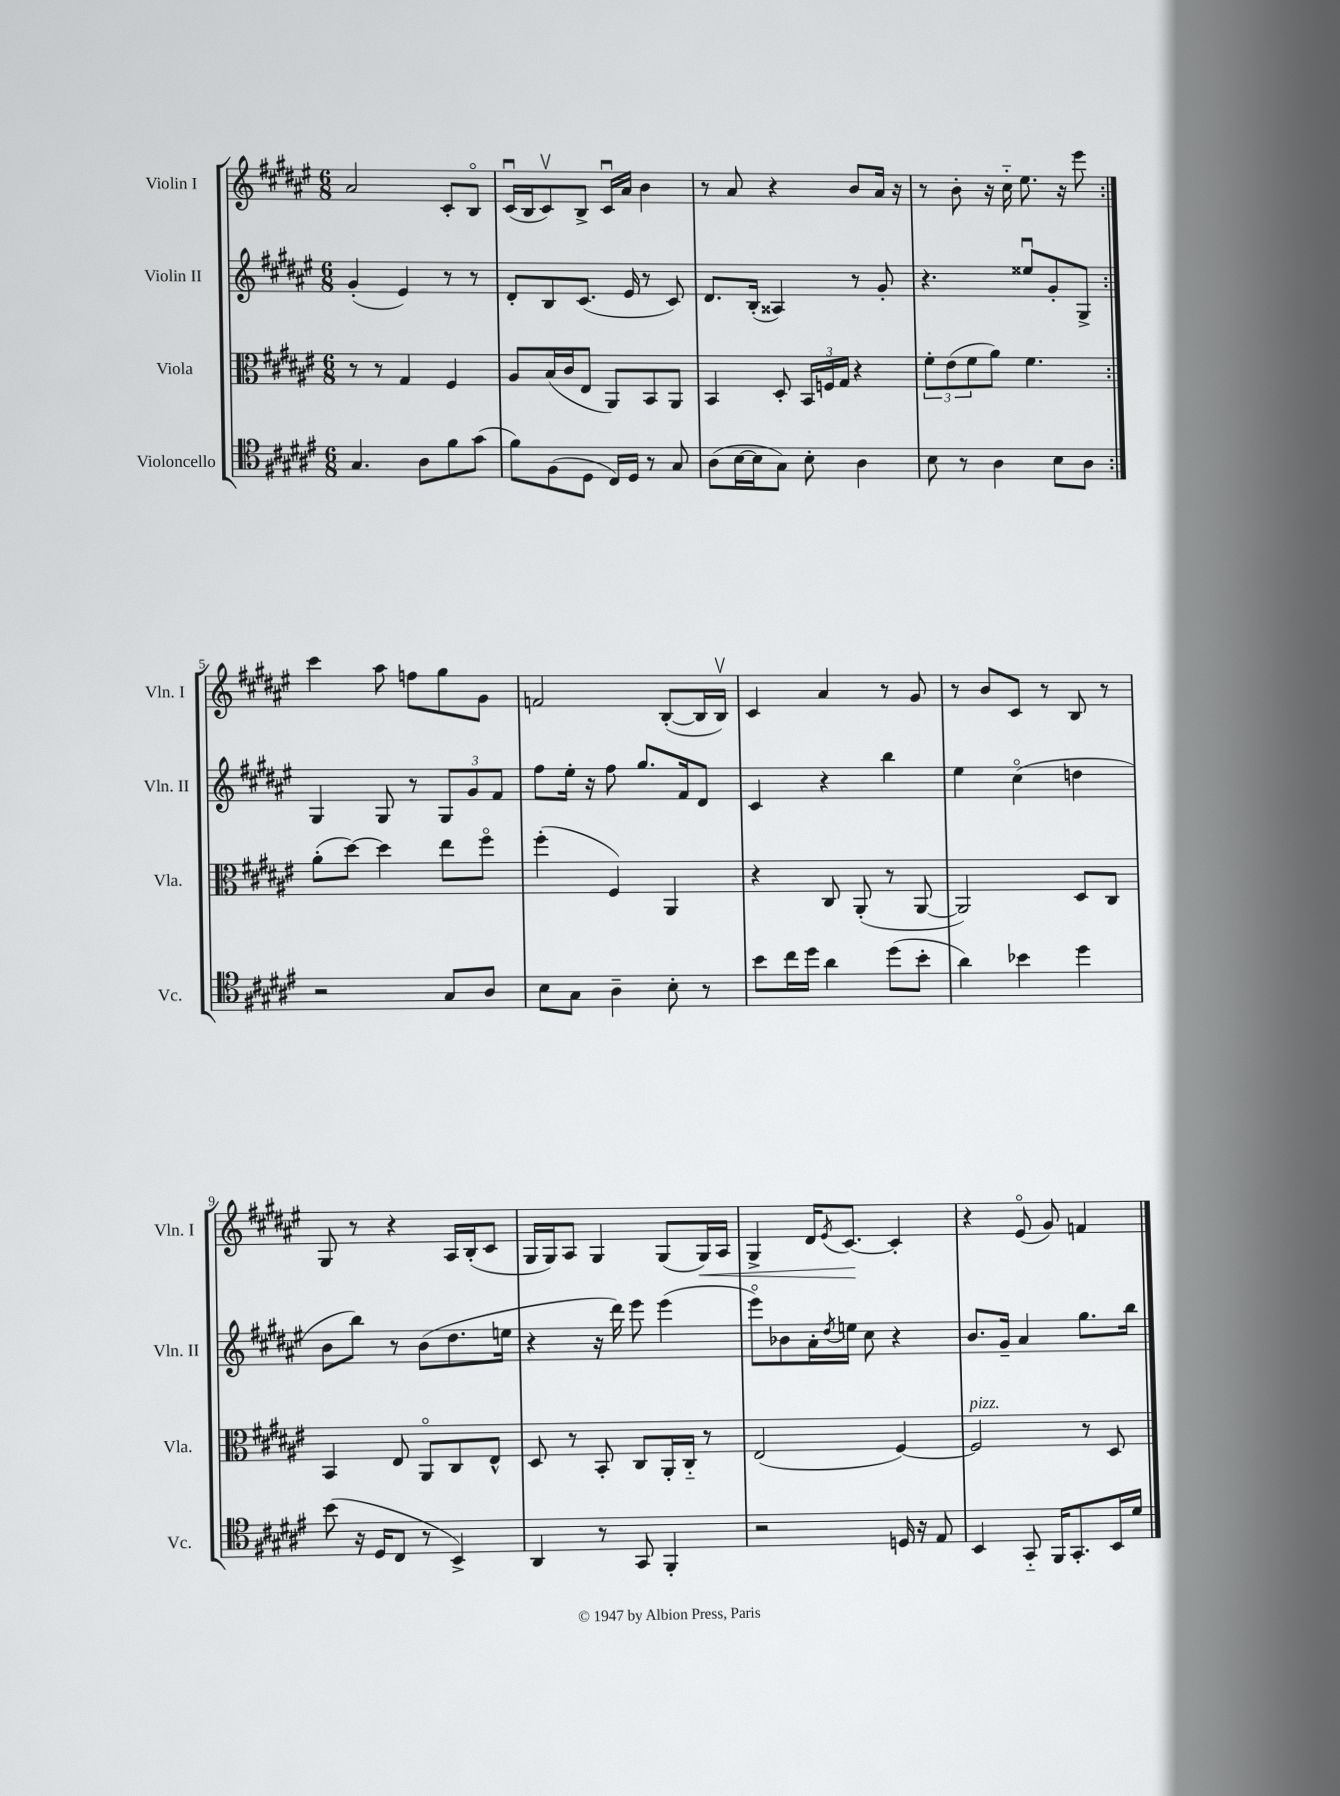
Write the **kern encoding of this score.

**kern	**kern	**kern	**kern
*staff4	*staff3	*staff2	*staff1
*clefC4	*clefC3	*clefG2	*clefG2
*k[f#c#g#d#a#e#]	*k[f#c#g#d#a#e#]	*k[f#c#g#d#a#e#]	*k[f#c#g#d#a#e#]
*M6/8	*M6/8	*M6/8	*M6/8
4.G#	8r	(4g#'	2a#
.	8r	.	.
.	4G#	4e#)	.
8A#	.	.	.
8f#	4F#	8r	8c#'
(8g#	.	8r	8Bo
=	=	=	=
8f#)	8A#	8d#'	(16c#u
.	.	.	16B
(8F#	(16B	8B	8c#v)
.	16c#	.	.
8D#	8E#	(8.c#	8B^
16C#)	8AA#)	.	16c#u
16D#	.	16e#	16a#
8r	8BB	8r	4b
8G#	8AA#	8c#)	.
=	=	=	=
(8A#	4BB	8.d#	8r
[16B	.	.	8a#
16B]	.	(16B'	.
8G#)	8D#'	4A##)	4r
8B'	24BB	.	.
.	24F	.	.
.	24G#	.	.
4A#	4r	8r	8b
.	.	8g#'	16a#
.	.	.	16r
=	=	=	=
8B	12f#'	4.r	8r
.	(12e#	.	.
8r	.	.	8b'
.	12f#	.	.
4A#	8a#)	.	16r
.	.	.	16cc#'~
.	4.f#	8ee##u	8.ee#
8B	.	8g#'	.
.	.	.	16r
8A#	.	8G#^	8eee#
=:|!	=:|!	=:|!	=:|!
2r	(8a#'	4G#	4ccc#
.	[8dd#)	.	.
.	4dd#]	8G#	8aa#
.	.	8r	8ff
8G#	8ee#	12G#	8gg#
.	.	12g#	.
8A#	8ff#o	.	8g#
.	.	12f#	.
=	=	=	=
8B	(4ff#'	8ff#	2f
8G#	.	16ee#'	.
.	.	16r	.
4A#~	4F#)	8ff#	.
.	.	8.gg#	.
8B'	4AA#	.	([8B'
.	.	16f#	.
8r	.	8d#	16B]
.	.	.	16Bv)
=	=	=	=
8b	4r	4c#	4c#
16cc#	.	.	.
16dd#	.	.	.
4a#	8C#	4r	4a#
.	(8AA#'	.	.
(8dd#	8r	4bb	8r
8b'	[8AA#	.	8g#
=	=	=	=
4a#)	2AA#])	4ee#	8r
.	.	.	8b
4b-	.	(4cc#o	8c#
.	.	.	8r
4dd#	8D#	4dd	8B
.	8C#	.	8r
=	=	=	=
(8b	4BB	8b	8G#
16r	.	8bb)	8r
16D#	.	.	.
8C#	8E#	8r	4r
8r	8AA#o	(8b	.
4BB^)	8C#	8.dd#	16A#
.	.	.	(16B'
.	8E#^^	.	8c#
.	.	16ee	.
=	=	=	=
4AA#	8D#	4r	16G#
.	.	.	16G#)
.	8r	.	8A#
8r	8BB'	16r	4G#
.	.	16ddd#)	.
8GG#	8C#	8eee#	.
4FF#'	16AA#'	(4eee#	(8G#
.	16C#'~	.	.
.	8r	.	16G#)
.	.	.	16A#
=	=	=	=
2r	(2E#	8eee#o)	4G#^
.	.	8b-	.
.	.	16a#'	16d#
.	.	8qdd#	8qe#
.	.	16ee	[8.c#
.	.	8cc#	.
16D	[4F#)	4r	4c#']
16r	.	.	.
8E#	.	.	.
=	=	=	=
4BB	2F#]	8.b	4r
.	.	16g#~	.
8GG#'~	.	4a#	(8e#o
16FF#	.	.	8g#)
8.GG#'	.	.	.
.	8r	8.gg#	4f
16BB	8D#	.	.
16d#	.	16bb	.
==	==	==	==
*-	*-	*-	*-
